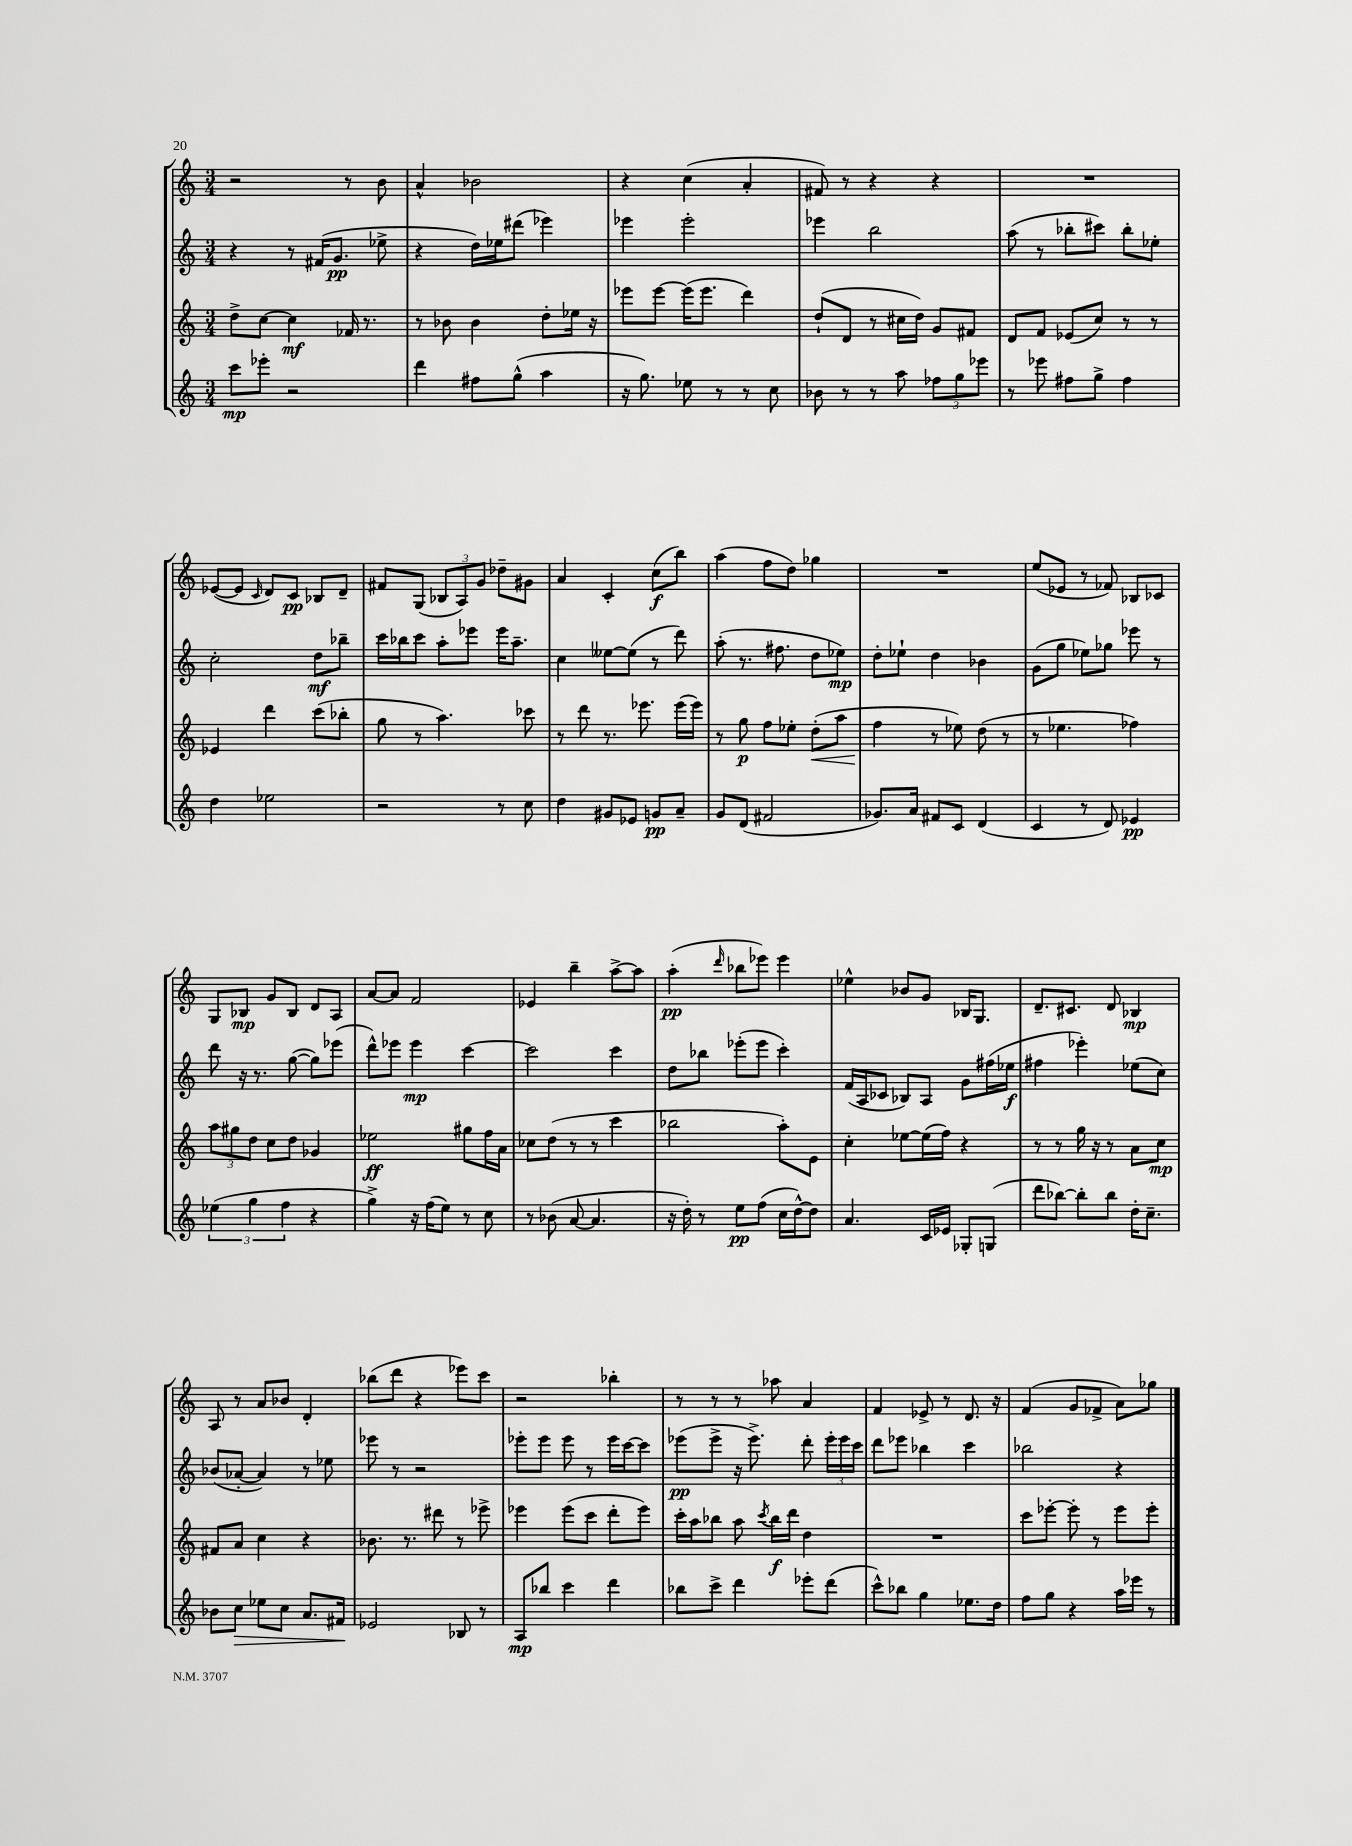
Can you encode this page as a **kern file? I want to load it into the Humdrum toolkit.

**kern	**dynam	**kern	**dynam	**kern	**dynam	**kern	**dynam
*part4	*part4	*part3	*part3	*part2	*part2	*part1	*part1
*staff4	*staff4	*staff3	*staff3	*staff2	*staff2	*staff1	*staff1
*clefG2	*	*clefG2	*	*clefG2	*	*clefG2	*
*k[]	*	*k[]	*	*k[]	*	*k[]	*
*M3/4	*	*M3/4	*	*M3/4	*	*M3/4	*
=132	=132	=132	=132	=132	=132	=132	=132
8ccc\L	mp	8dd^\L	.	4r	.	2r	.
8eee-X'\J	.	[8cc\J	.	.	.	.	.
2r	.	4cc\]	mf	8r	.	.	.
.	.	.	.	(16f#X/KL	.	.	.
.	.	.	.	8.g/J	pp	.	.
.	.	16f-X/	.	.	.	8r	.
.	.	8.r	.	.	.	.	.
.	.	.	.	8ee-X^\	.	8b\	.
=133	=133	=133	=133	=133	=133	=133	=133
4ddd\	.	8r	.	4r	.	4a^^/	.
.	.	8b-X\	.	.	.	.	.
8ff#X\L	.	4b-\	.	16dd\LL)	.	2b-X\	.
.	.	.	.	16ee-X\J	.	.	.
(8gg^^\J	.	.	.	(8ddd#X\J	.	.	.
4aa\	.	8dd'\L	.	4eee-X\)	.	.	.
.	.	16ee-X\Jk	.	.	.	.	.
.	.	16r	.	.	.	.	.
=134	=134	=134	=134	=134	=134	=134	=134
16r	.	8eee-X\L	.	4eee-X\	.	4r	.
8.gg\)	.	.	.	.	.	.	.
.	.	[8eee-\J	.	.	.	.	.
8ee-X\	.	(16eee-\KL]	.	2eee-'\	.	(4cc\	.
.	.	8.eee-\J	.	.	.	.	.
8r	.	.	.	.	.	.	.
8r	.	4ddd\)	.	.	.	4a'/	.
8cc\	.	.	.	.	.	.	.
=135	=135	=135	=135	=135	=135	=135	=135
8b-X\	.	(8dd`/L	.	4eee-X\	.	8f#X/)	.
8r	.	8d/J	.	.	.	8r	.
8r	.	8r	.	2bb\	.	4r	.
8aa\	.	16cc#X\LL	.	.	.	.	.
.	.	16dd\JJ)	.	.	.	.	.
12ff-X\L	.	8g/L	.	.	.	4r	.
12gg\	.	.	.	.	.	.	.
.	.	8f#X/J	.	.	.	.	.
12eee-X\J	.	.	.	.	.	.	.
=136	=136	=136	=136	=136	=136	=136	=136
8r	.	8d/L	.	(8aa\	.	2.r	.
8eee-X\	.	8f/J	.	8r	.	.	.
8ff#X\L	.	(8e-X/L	.	8bb-X'\L	.	.	.
8gg^\J	.	8cc/J)	.	8ccc#X\J)	.	.	.
4ff#\	.	8r	.	8bb-'\L	.	.	.
.	.	8r	.	8ee-X'\J	.	.	.
!!LO:LB:g=z
=137	=137	=137	=137	=137	=137	=137	=137
4dd\	.	4e-X/	.	2cc'\	.	([8e-X/L	.
.	.	.	.	.	.	8e-/J]	.
.	.	.	.	.	.	16qqc/	.
2ee-X\	.	4ddd\	.	.	.	8d/L)	.
.	.	.	.	.	.	8c/J	pp
.	.	(8ccc\L	.	8dd\L	mf	8B-X/L	.
.	.	8bb-X'\J	.	8bb-X~\J	.	8d~/J	.
=138	=138	=138	=138	=138	=138	=138	=138
2r	.	8gg\	.	16ccc\LL	.	8f#X/L	.
.	.	.	.	16bb-X\J	.	.	.
.	.	8r	.	8ccc\J	.	(8G/J	.
.	.	4.aa\)	.	8aa'\L	.	12B-X/L	.
.	.	.	.	.	.	12A/)	.
.	.	.	.	8eee-X\J	.	.	.
.	.	.	.	.	.	12g/J	.
8r	.	.	.	16eee-\KL	.	8dd-X~\L	.
.	.	.	.	8.aa~\J	.	.	.
8cc\	.	8ccc-X\	.	.	.	8g#X\J	.
=139	=139	=139	=139	=139	=139	=139	=139
4dd\	.	8r	.	4cc\	.	4a/	.
.	.	8ddd\	.	.	.	.	.
8g#X/L	.	8.r	.	[8ee--X\L	.	4c'/	.
8e-X/J	.	.	.	(8ee--\J]	.	.	.
.	.	8.eee-X\	.	.	.	.	.
8gn/L	pp	.	.	8r	.	(8cc\L	f
8a~/J	.	(16eee-\LL	.	8ddd\)	.	8bb\J)	.
.	.	16eee-\JJ)	.	.	.	.	.
=140	=140	=140	=140	=140	=140	=140	=140
8g/L	.	8r	.	(8aa'\	.	(4aa\	.
(8d/J	.	8gg\	p	8.r	.	.	.
2f#X/	.	8ff\L	.	.	.	8ff\L	.
.	.	.	.	8.ff#X\	.	.	.
.	.	8ee-X'\J	.	.	.	8dd\J)	.
!	!	!	!LO:HP:b	!	!	!	!
.	.	(8dd'\L	<	8dd\L	.	4gg-X\	.
.	.	8aa\J	.	8ee-X\J)	mp	.	.
=141	=141	=141	=141	=141	=141	=141	=141
8.g-X/L)	.	4ff\	.	8dd'\L	.	2.r	.
.	.	.	.	8ee-X`\J	.	.	.
16a/Jk	.	.	.	.	.	.	.
8f#X/L	.	8r	[	4dd\	.	.	.
8c/J	.	8ee-X\)	.	.	.	.	.
(4d/	.	(8dd\	.	4b-X\	.	.	.
.	.	8r	.	.	.	.	.
=142	=142	=142	=142	=142	=142	=142	=142
4c/	.	8r	.	(8g\L	.	(8ee/L	.
.	.	4.ee-X\	.	8gg\J	.	8e-X/J	.
8r	.	.	.	8ee-X\L)	.	8r	.
8d/)	.	.	.	8gg-X\J	.	8f-X/)	.
4e-X/	pp	4ff-X\)	.	8eee-X\	.	8B-X/L	.
.	.	.	.	8r	.	8c-X/J	.
!!LO:LB:g=z
=143	=143	=143	=143	=143	=143	=143	=143
(6ee-X\	.	12aa\L	.	8ddd\	.	8G/L	.
.	.	12gg#X\	.	.	.	.	.
.	.	.	.	16r	.	8B-X/J	mp
6gg\	.	12dd\J	.	.	.	.	.
.	.	.	.	8.r	.	.	.
.	.	8cc\L	.	.	.	8g/L	.
6ff\	.	.	.	.	.	.	.
.	.	8dd\J	.	([8gg\	.	8B-/J	.
4r	.	4g-X/	.	8gg\L])	.	8d/L	.
.	.	.	.	(8eee-X\J	.	8A/J	.
=144	=144	=144	=144	=144	=144	=144	=144
4gg^\)	.	2ee-X\	ff	8ddd^^\L)	.	[8a/L	.
.	.	.	.	8eee-X\J	.	8a/J]	.
16r	.	.	.	4eee-\	mp	2f/	.
(16ff\KL	.	.	.	.	.	.	.
8ee\J)	.	.	.	.	.	.	.
8r	.	8gg#X\L	.	[4ccc\	.	.	.
8cc\	.	16ff\L	.	.	.	.	.
.	.	16a\JJ	.	.	.	.	.
=145	=145	=145	=145	=145	=145	=145	=145
8r	.	8cc-X\L	.	2ccc\]	.	4e-X/	.
(8b-X\	.	(8dd\J	.	.	.	.	.
[8a/	.	8r	.	.	.	4bb~\	.
4.a/]	.	8r	.	.	.	.	.
.	.	4ccc\	.	4ccc\	.	[8aa^\L	.
.	.	.	.	.	.	8aa\J]	.
=146	=146	=146	=146	=146	=146	=146	=146
16r	.	2bb-X\	.	8dd\L	.	(4aa'\	pp
16dd'\)	.	.	.	.	.	.	.
8r	.	.	.	8bb-X\J	.	.	.
.	.	.	.	.	.	16qqddd/	.
8ee\L	pp	.	.	(8eee-X'\L	.	8bb-X\L	.
(8ff\J	.	.	.	8eee-\J	.	8eee-X\J)	.
16cc\LL	.	8aa'\L)	.	4ccc'\)	.	4eee-\	.
[16dd^^\J)	.	.	.	.	.	.	.
8dd\J]	.	8e\J	.	.	.	.	.
=147	=147	=147	=147	=147	=147	=147	=147
4.a/	.	4cc'\	.	(16f/LL	.	4ee-X^^\	.
.	.	.	.	16A/J	.	.	.
.	.	.	.	8c-X/J	.	.	.
.	.	[8ee-X\L	.	8B-X/L)	.	8b-X/L	.
16c/LL	.	(16ee-\L]	.	8A/J	.	8g/J	.
16e-X/JJ	.	16ff\JJ)	.	.	.	.	.
8G-X'/L	.	4r	.	8g\L	.	16B-X/KL	.
.	.	.	.	.	.	8.G/J	.
(8Gn/J	.	.	.	(16ff#X\L	.	.	.
.	.	.	.	16ee-X\JJ	f	.	.
=148	=148	=148	=148	=148	=148	=148	=148
8ddd\L	.	8r	.	4ff#X\	.	8.d~/L	.
[8bb-X\J)	.	8r	.	.	.	.	.
.	.	.	.	.	.	8.c#X/J	.
8bb-'\L]	.	16gg\	.	4eee-X'\)	.	.	.
.	.	16r	.	.	.	.	.
8bb-\J	.	8r	.	.	.	8d/	.
16dd'\KL	.	8a\L	.	(8ee-X\L	.	4B-X/	mp
8.cc~\J	.	.	.	.	.	.	.
.	.	8cc\J	mp	8cc\J)	.	.	.
!!LO:LB:g=z
=149	=149	=149	=149	=149	=149	=149	=149
8b-X\L	.	8f#X/L	.	(8b-X/L	.	8A/	.
!	!LO:HP:b	!	!	!	!	!	!
8cc\J	>	8a/J	.	[8a-X'/J	.	8r	.
8ee-X\L	.	4cc\	.	4a-/])	.	8a/L	.
8cc\J	.	.	.	.	.	8b-X/J	.
8.a/L	.	4r	.	8r	.	4d'/	.
.	.	.	.	8ee-X\	.	.	.
16f#X/Jk	.	.	.	.	.	.	.
.	]	.	.	.	.	.	.
=150	=150	=150	=150	=150	=150	=150	=150
2e-X/	.	8.b-X\	.	8eee-X\	.	(8bb-X\L	.
.	.	.	.	8r	.	8ddd\J	.
.	.	8.r	.	.	.	.	.
.	.	.	.	2r	.	4r	.
.	.	8ddd#X\	.	.	.	.	.
8B-X/	.	8r	.	.	.	8eee-X\L)	.
8r	.	8eee-X^\	.	.	.	8ccc\J	.
=151	=151	=151	=151	=151	=151	=151	=151
8A/L	mp	4eee-X\	.	8eee-X'\L	.	2r	.
8bb-X/J	.	.	.	8eee-\J	.	.	.
4ccc\	.	(8eee-\L	.	8eee-\	.	.	.
.	.	8ccc\J	.	8r	.	.	.
4ddd\	.	8ddd'\L	.	16eee-\LL	.	4bb-X'\	.
.	.	.	.	[16ccc\J	.	.	.
.	.	8eee-\J)	.	8ccc\J]	.	.	.
=152	=152	=152	=152	=152	=152	=152	=152
8bb-X\L	.	16ccc'\LL	.	(8eee-X\L	pp	8r	.
.	.	16aa\J	.	.	.	.	.
8ccc^\J	.	8bb-X\J	.	8eee-^\J	.	8r	.
4ddd\	.	8aa\	.	16r	.	8r	.
.	.	.	.	8.eee-^\)	.	.	.
.	.	8qccc/	.	.	.	.	.
.	.	16bb-\LL	f	.	.	8aa-X\	.
.	.	16ddd\JJ	.	.	.	.	.
8eee-X'\L	.	4dd\	.	8ddd'\	.	4a/	.
(8ddd\J	.	.	.	24eee-'\LL	.	.	.
.	.	.	.	24eee-\	.	.	.
.	.	.	.	24ccc\JJ	.	.	.
=153	=153	=153	=153	=153	=153	=153	=153
8ccc^^\L)	.	2.r	.	8ddd\L	.	4f/	.
8bb-X\J	.	.	.	8eee-X\J	.	.	.
4gg\	.	.	.	4bb-X\	.	8e-X^/	.
.	.	.	.	.	.	8r	.
8.ee-X\L	.	.	.	4ccc\	.	8.d/	.
16dd\Jk	.	.	.	.	.	16r	.
=154	=154	=154	=154	=154	=154	=154	=154
8ff\L	.	8ccc\L	.	2bb-X\	.	(4f/	.
8gg\J	.	[8eee-X'\J	.	.	.	.	.
4r	.	8eee-'\]	.	.	.	8g/L	.
.	.	8r	.	.	.	8f-X^/J	.
16aa\LL	.	8eee-\L	.	4r	.	8a\L)	.
16eee-X\JJ	.	.	.	.	.	.	.
8r	.	8eee-'\J	.	.	.	8gg-X\J	.
==	==	==	==	==	==	==	==
*-	*-	*-	*-	*-	*-	*-	*-
